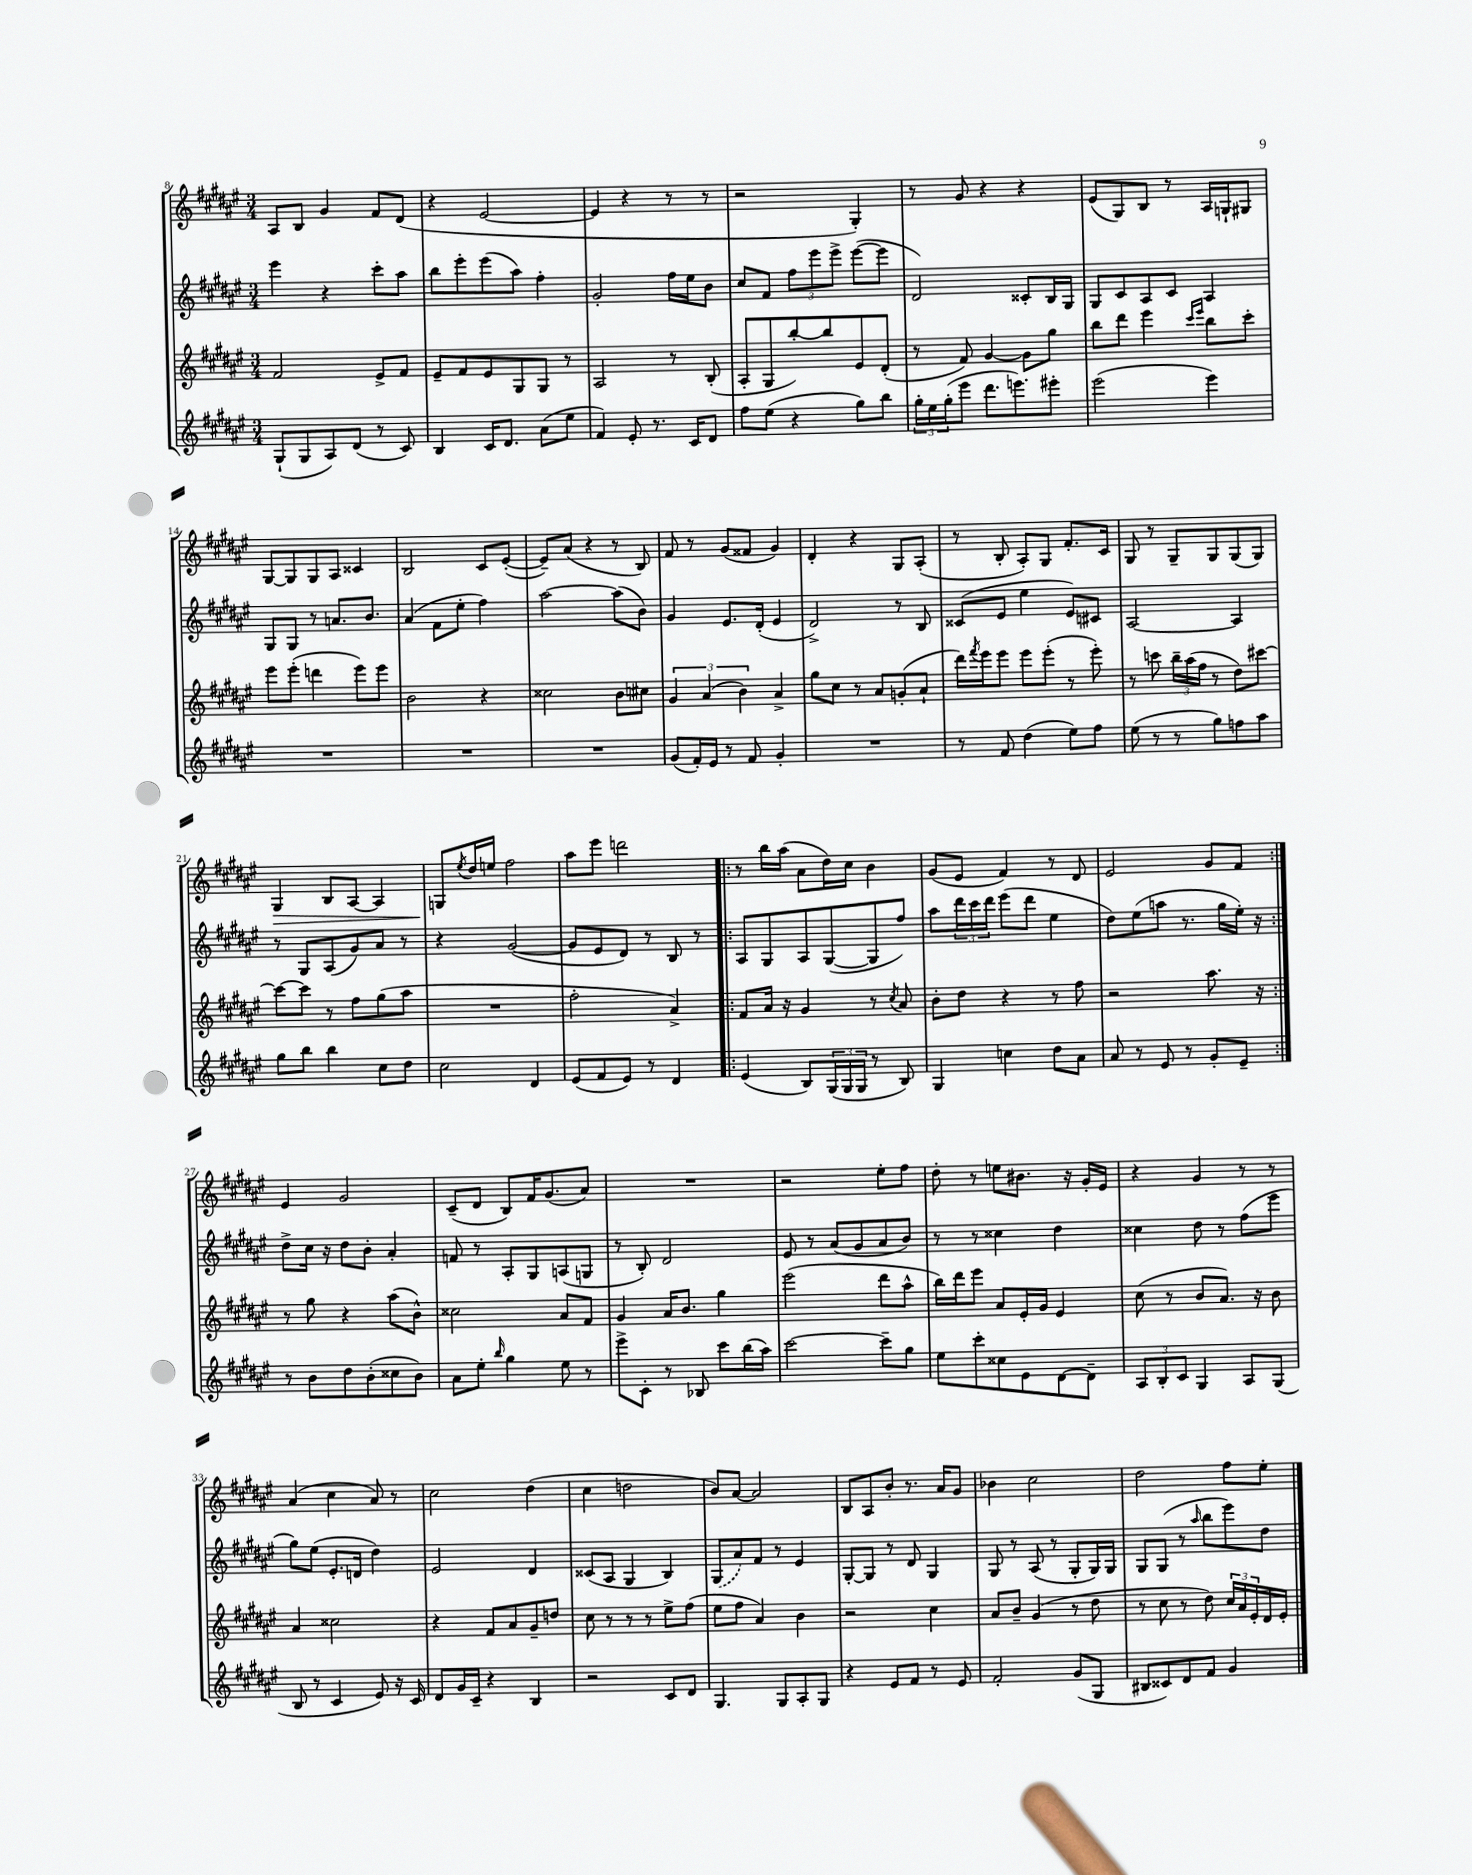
<<
\new StaffGroup <<
\new Staff = "s0" {
    \clef treble \key fis \major \numericTimeSignature \time 3/4
    ais8 b8 gis'4 fis'8 dis'8( |
    r4 eis'2~ |
    eis'4 r4 r8 r8 |
    r2 gis4-.) |
    r8 gis'8 r4 r4 |
    eis'8( gis8) b8 r8 ais16 g16-! gis8 |
    gis8~ gis8 gis8 ais8 cisis'4 |
    b2 cis'8 eis'8~-.( |
    eis'8--) ais'8( r4 r8 b8) |
    fis'8 r8 gis'8( fisis'8 gis'4) |
    dis'4-. r4 gis8 ais8-.( |
    r8 b8-. ais8-.) gis8 fis'8.-. cis'16 |
    gis8 r8 gis8-- gis8 gis8( gis8) |
    gis4\> b8 ais8~ ais4 |
    g8\! \acciaccatura { eis''8 } dis''16 e''16 fis''2 |
    ais''8 eis'''8 d'''2 |
    \repeat volta 2 { r8 b''16 ais''16( ais'8 dis''16) cis''16 b'4 |
    gis'8( eis'8 fis'4) r8 dis'8 |
    eis'2 gis'8 fis'8 | }
    eis'4 gis'2 |
    cis'8--( dis'8 b8) fis'16 gis'8.( ais'8) |
    R2. |
    r2 eis''8-. fis''8 |
    dis''8-. r8 e''8 bis'8. r16 gis'16-. eis'16 |
    r4 gis'4 r8 r8 |
    ais'4( cis''4 ais'8) r8 |
    cis''2 dis''4( |
    cis''4 d''2 |
    b'8) ais'8~ ais'2 |
    b8 ais8 b'8-. r8. ais'16 gis'8 |
    bes'4 cis''2 |
    dis''2 fis''8 eis''8-. \bar "|." |
}
\new Staff = "s1" {
    \clef treble \key fis \major \numericTimeSignature \time 3/4
    eis'''4 r4 cis'''8-. ais''8 |
    b''8 eis'''8-. eis'''8( ais''8) fis''4-. |
    gis'2-. fis''16 eis''16 b'8 |
    cis''8 fis'8 \tuplet 3/2 { fis''8 eis'''8 eis'''8-> } eis'''8~( eis'''8 |
    dis'2) cisis'8-. b16 gis16 |
    gis8 cis'8 ais8 cis'8 ais4 |
    gis8 gis8 r8 a'8. b'8. |
    ais'4( fis'8 eis''8-. fis''4) |
    ais''2~ ais''8( b'8) |
    gis'4 eis'8. dis'16-.( eis'4 |
    dis'2->) r8 b8 |
    cisis'8( eis'8 eis''4 eis'8) cis'8 |
    ais2~ ais4 |
    r8 gis8 ais8( gis'8) ais'8 r8 |
    r4 gis'2~( |
    gis'8 eis'8 dis'8) r8 b8 r8 |
    \repeat volta 2 { ais8 gis8 ais8 gis8~( gis8 fis''8) |
    ais''8 \tuplet 3/2 { dis'''16 cis'''16 dis'''16 } eis'''8( dis'''8 eis''4 |
    dis''8) eis''8( a''8 r8. gis''16 eis''16-.) r16 | }
    dis''8-> cis''16 r16 dis''8 b'8-. ais'4-. |
    f'8 r8 ais8-. gis8 a8( g8 |
    r8 b8-.) dis'2 |
    eis'8 r8 ais'8( gis'8 ais'8 b'8) |
    r8 r8 cisis''4 dis''4 |
    cisis''4 dis''8 r8 fis''8( eis'''8 |
    gis''8) eis''8( eis'8.-. d'16 dis''4) |
    eis'2 dis'4 |
    cisis'8( ais8 gis4 b4) |
    \once \slurDashed gis8( ais'8) fis'8 r8 eis'4 |
    gis8~-. gis8 r8 dis'8 gis4 |
    gis8 r8 ais8( r8 gis8-. gis16) gis16 |
    gis8 gis8( r8 \grace { ais''16 } b''8 eis'''8) dis''8 \bar "|." |
}
\new Staff = "s2" {
    \clef treble \key fis \major \numericTimeSignature \time 3/4
    fis'2 eis'8-> fis'8 |
    eis'8-- fis'8 eis'8 gis8 gis8 r8 |
    ais2 r8 b8-.( |
    ais8-. gis8 b''8~-.) b''8 eis'8 dis'8-.( |
    r8 fis'8) gis'4~ gis'8 gis''8 |
    b''8 dis'''8 eis'''4 \grace { cis'''16 eis'''16 } b''8 cis'''8-. |
    eis'''8 eis'''8-.( d'''4 eis'''8) eis'''8 |
    b'2 r4 |
    cisis''2 b'8 cis''8 |
    \tuplet 3/2 { gis'4 ais'4( b'4) } ais'4-> |
    gis''8 cis''8 r8 ais'8 g'8-.( ais'8-! |
    dis'''16) \acciaccatura { fis'''8 } eis'''16 eis'''8 eis'''8 eis'''8-.( r8 eis'''8-.) |
    r8 c'''8 \tuplet 3/2 { b''16-- ais''16( fis''16 } r8 dis''8) cis'''8~ |
    cis'''8~ cis'''8 r8 fis''8 gis''8( ais''8 |
    R2. |
    fis''2-. ais'4->) |
    \repeat volta 2 { fis'8 ais'16 r16 gis'4 r8 \acciaccatura { cis''8 } ais'8 |
    b'8-. dis''8 r4 r8 fis''8 |
    r2 ais''8. r16 | }
    r8 gis''8 r4 ais''8( b'8-^) |
    cisis''2 ais'8 fis'8 |
    gis'4 ais'16 b'8. gis''4 |
    eis'''2( dis'''8 ais''8-^ |
    b''16) dis'''16 eis'''8 ais'8 eis'16-. gis'16 eis'4 |
    cis''8( r8 b'8 ais'8.) r16 b'8 |
    ais'4 cisis''2 |
    r4 fis'8 ais'8 gis'8-- d''8 |
    cis''8 r8 r8 r8 eis''8-> fis''8( |
    eis''8 fis''8 ais'4) b'4 |
    r2 cis''4 |
    ais'8 b'8-- gis'4( r8 dis''8 |
    r8 cis''8 r8 dis''8) \tuplet 3/2 { cis''16 ais'16 eis'16-. } dis'16 eis'16-. \bar "|." |
}
\new Staff = "s3" {
    \clef treble \key fis \major \numericTimeSignature \time 3/4
    gis8-!( gis8 ais8) dis'8( r8 cis'8) |
    b4 cis'16 dis'8. ais'8( eis''8 |
    fis'4) eis'8-. r8. cis'16 dis'8 |
    fis''8 eis''8( r4 gis''8) b''8 |
    \tuplet 3/2 { gis''16-. eis''16 gis''16-.( } eis'''8 dis'''8. e'''8.) eis'''8-. |
    eis'''2( eis'''4) |
    R2. |
    R2. |
    R2. |
    gis'8( fis'16-.) eis'16 r8 fis'8 gis'4-. |
    R2. |
    r8 fis'8 dis''4( eis''8) fis''8 |
    eis''8( r8 r8 gis''8) f''8 ais''8 |
    gis''8 b''8 b''4 cis''8 dis''8 |
    cis''2 dis'4 |
    eis'8( fis'8 eis'8) r8 dis'4 |
    \repeat volta 2 { eis'4( b8) \tuplet 3/2 { gis16( gis16 gis16 } r8 b8) |
    gis4 c''4 dis''8 ais'8 |
    ais'8 r8 eis'8 r8 gis'8-. eis'8-- | }
    r8 b'8 dis''8 b'8-.( cisis''8 b'8) |
    ais'8 eis''8-. \grace { b''16 } gis''4 eis''8 r8 |
    eis'''8-> cis'8-. r8 bes8 cis'''8 b''16( ais''16) |
    cis'''2~ cis'''8-- gis''8 |
    eis''8 cis'''8-. cisis''8 eis'8 dis'8~ dis'8-- |
    \tuplet 3/2 { ais8 b8-. cis'8 } gis4 ais8 gis8( |
    b8 r8 cis'4 eis'8) r16 cis'16 |
    dis'8 gis'16 cis'16-- r4 b4 |
    r2 cis'8 dis'8 |
    gis4. gis8 ais8-. gis8 |
    r4 eis'8 fis'8 r8 eis'8 |
    fis'2-. gis'8( gis8 |
    bis8 cisis'8) dis'8 fis'8 gis'4 \bar "|." |
}
>>
>>
\layout { \context { \Score currentBarNumber = #8 } }
